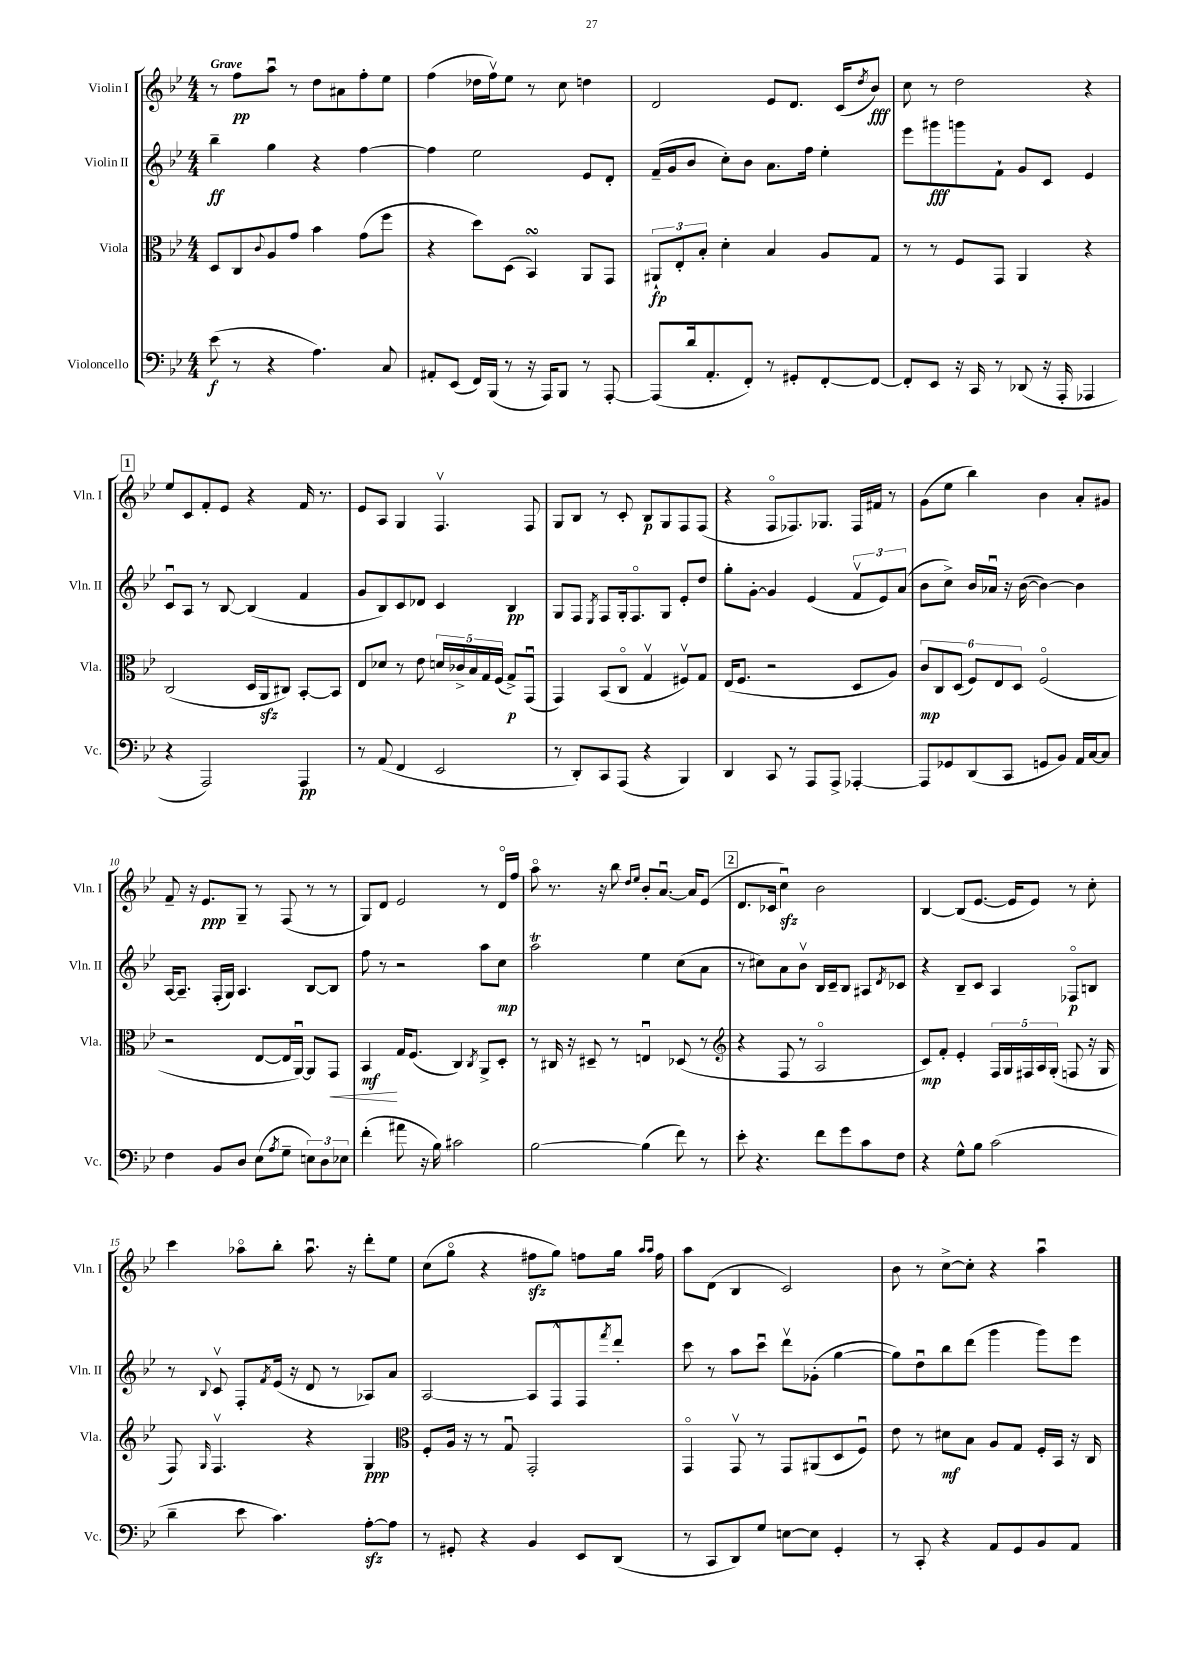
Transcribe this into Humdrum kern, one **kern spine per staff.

**kern	**dynam	**kern	**dynam	**kern	**dynam	**kern	**dynam
*part4	*part4	*part3	*part3	*part2	*part2	*part1	*part1
*staff4	*staff4	*staff3	*staff3	*staff2	*staff2	*staff1	*staff1
*I"Violoncello	*	*I"Viola	*	*I"Violin II	*	*I"Violin I	*
*I'Vc.	*	*I'Vla.	*	*I'Vln. II	*	*I'Vln. I	*
*clefF4	*	*clefC3	*	*clefG2	*	*clefG2	*
*k[b-e-]	*	*k[b-e-]	*	*k[b-e-]	*	*k[b-e-]	*
*M4/4	*	*M4/4	*	*M4/4	*	*M4/4	*
=1	=1	=1	=1	=1	=1	=1	=1
!	!	!	!	!	!	!LO:TX:a:B:t=Grave	!
(8e-\	f	8D/L	.	4bb-~\	ff	8r	.
8r	.	8C/	.	.	.	8ff\L	pp
.	.	8qqc/	.	.	.	.	.
4r	.	8A/	.	4gg\	.	8aau\J	.
.	.	8g/J	.	.	.	8r	.
4.A\)	.	4b-\	.	4r	.	8dd\L	.
.	.	.	.	.	.	8a#X\	.
.	.	(8g\L	.	[4ff\	.	8ff'\	.
8C/	.	8ff\J	.	.	.	8ee-\J	.
=2	=2	=2	=2	=2	=2	=2	=2
8AA#X'/L	.	4r	.	4ff\]	.	(4ff\	.
(8EE-/J	.	.	.	.	.	.	.
16FF/LL)	.	8dd\L)	.	2ee-\	.	16dd-X\LL	.
(16BBB-/JJ	.	.	.	.	.	16ffv\J)	.
8r	.	(8D\J	.	.	.	8ee-\J	.
16r	.	4BB-sSSs/)	.	.	.	8r	.
16AAA/KL)	.	.	.	.	.	.	.
8BBB-/J	.	.	.	.	.	8cc\	.
8r	.	8AA/L	.	8e-/L	.	4ddn\	.
[8AAA'/	.	8GG/J	.	8d'/J	.	.	.
=3	=3	=3	=3	=3	=3	=3	=3
(8AAA/L]	.	12AA#X`/L	fp	(16f~/LL	.	2d/	.
.	.	.	.	16g/J	.	.	.
.	.	12E-'/	.	.	.	.	.
16d/k	.	.	.	8b-/J	.	.	.
.	.	12B-'/J	.	.	.	.	.
8.AA'/	.	.	.	.	.	.	.
.	.	4d'\	.	8cc'\L)	.	.	.
8FF'/J)	.	.	.	8b-\J	.	.	.
8r	.	4B-/	.	8.a\L	.	8e-/L	.
8GG#X'/L	.	.	.	.	.	8.d/J	.
.	.	.	.	16ff\Jk	.	.	.
[8FF'/	.	8A/L	.	4ee-'\	.	.	.
.	.	.	.	.	.	(16c/KL	.
.	.	.	.	.	.	8qdd/	.
8FF/J_	.	8G/J	.	.	.	8b-/J)	fff
=4	=4	=4	=4	=4	=4	=4	=4
8FF'/L]	.	8r	.	8eee-\L	.	8cc\	.
8EE-/J	.	8r	.	8ggg#X\	fff	8r	.
16r	.	8F/L	.	8gggn\	.	2dd\	.
16CC/	.	.	.	.	.	.	.
8r	.	8GG/J	.	8f`\J	.	.	.
(8DD-X/	.	4AA/	.	8g/L	.	.	.
16r	.	.	.	8c/J	.	.	.
16AAA'/	.	.	.	.	.	.	.
4AAA-X/	.	4r	.	4e-/	.	4r	.
!!LO:LB:g=z
!!LO:REH:place=s1:t=1
=5	=5	=5	=5	=5	=5	=5	=5
4r	.	(2C/	.	8cu/L	.	8ee-/L	.
.	.	.	.	8A/J	.	8c/	.
2AAA/)	.	.	.	8r	.	8f'/	.
.	.	.	.	[8B-/	.	8e-/J	.
.	.	16D/LL	.	(4B-/]	.	4r	.
.	.	16AAzz/J	.	.	.	.	.
.	.	8C#X/J)	.	.	.	.	.
4AAA/	pp	[8BB-'/L	.	4f/	.	16f/	.
.	.	.	.	.	.	8.r	.
.	.	8BB-/J]	.	.	.	.	.
=6	=6	=6	=6	=6	=6	=6	=6
8r	.	8E-/L	.	8g/L	.	8e-/L	.
(8AA/	.	8d-X/J	.	8B-/)	.	8A/J	.
4FF/	.	8r	.	8c/	.	4G/	.
.	.	8e-\	.	8d-X/J	.	.	.
2EE-/	.	20dn/LL	.	4c/	.	4.Fv/	.
.	.	20c-X^/	.	.	.	.	.
.	.	20B-/	.	.	.	.	.
.	.	20G/	.	.	.	.	.
.	.	(20F/JJ	.	.	.	.	.
.	.	8G^/L)	p	4B-/	pp	.	.
.	.	(8GGu/J	.	.	.	8F/	.
=7	=7	=7	=7	=7	=7	=7	=7
8r	.	4GG/)	.	8G/L	.	8G/L	.
8DD'/L)	.	.	.	8F/J	.	8B-/J	.
.	.	.	.	8qE-/	.	.	.
8CC/	.	(8BB-/L	.	8F/L	.	8r	.
(8AAA/J	.	8C/J	.	16G'/k	.	8c'/	.
.	.	.	.	8.F/	.	.	.
4r	.	4Gv/	.	.	.	8B-/L	p
.	.	.	.	8G/J	.	8G/	.
4BBB-/)	.	8F#Xv/L)	.	8e-'/L	.	8F/	.
.	.	8G/J	.	8dd/J	.	(8F/J	.
=8	=8	=8	=8	=8	=8	=8	=8
4DD/	.	(16E-/KL	.	8gg'\L	.	4r	.
.	.	8.F/J	.	.	.	.	.
.	.	.	.	[8g'\J	.	.	.
8CC/	.	2r	.	4g/]	.	8F/L	.
8r	.	.	.	.	.	8.F-X/)	.
8AAA/L	.	.	.	(4e-/	.	.	.
.	.	.	.	.	.	8.G-X/J	.
8AAA^/J	.	.	.	.	.	.	.
[4AAA-X'/	.	8D/L	.	12fv/L	.	16F-/LL	.
.	.	.	.	.	.	16f#X/JJ	.
.	.	.	.	12e-/)	.	.	.
.	.	8A/J)	.	.	.	8r	.
.	.	.	.	(12a/J	.	.	.
=9	=9	=9	=9	=9	=9	=9	=9
8AAA-/L]	.	12c/L	mp	8b-\L	.	(8g\L	.
.	.	12C/	.	.	.	.	.
8GG-X/	.	.	.	8cc^\J)	.	8ee-\J	.
.	.	(12D/J	.	.	.	.	.
(8DD/	.	12F/L)	.	16b-/LL	.	4bb-\)	.
.	.	.	.	16a-Xu/JJ	.	.	.
.	.	12E-/	.	.	.	.	.
8CC/J	.	.	.	16r	.	.	.
.	.	12D/J	.	.	.	.	.
.	.	.	.	([16b-\	.	.	.
8GGn/L	.	(2F/	.	4b-\_)	.	4b-\	.
8BB-/J)	.	.	.	.	.	.	.
16AA/LL	.	.	.	4b-\]	.	8a'/L	.
[16C/J	.	.	.	.	.	.	.
8C/J]	.	.	.	.	.	8g#X/J	.
!!LO:LB:g=z
=10	=10	=10	=10	=10	=10	=10	=10
4F\	.	2r	.	[16A/KL	.	8f~/	.
.	.	.	.	8.A~/J]	.	.	.
.	.	.	.	.	.	16r	.
.	.	.	.	.	.	8.e-/L	ppp
8BB-/L	.	.	.	(16F'/LL	.	.	.
.	.	.	.	16G/JJ)	.	.	.
8D/J	.	.	.	4.A/	.	8G~/J	.
(8E-\L	.	[8E-/L	.	.	.	8r	.
8qA/	.	.	.	.	.	.	.
8G~\J	.	16E-/L]	.	.	.	(8F/	.
.	.	[16AAu/JJ)	.	.	.	.	.
12En\L)	.	8AA/L]	.	[8B-/L	.	8r	.
12D\	.	.	.	.	.	.	.
!	!	!	!LO:HP:b	!	!	!	!
.	.	8GG/J	<	8B-/J]	.	8r	.
12E-X\J	.	.	.	.	.	.	.
=11	=11	=11	=11	=11	=11	=11	=11
(4f'\	.	4BB-/	mf	8ff\	.	8G/L)	.
.	.	.	.	8r	.	8d/J	.
8a#X\	.	16G/KL	[	2r	.	2e-/	.
.	.	(8.F/J	.	.	.	.	.
16r	.	.	.	.	.	.	.
16B-\)	.	.	.	.	.	.	.
2c#X\	.	4C/)	.	.	.	.	.
.	.	8qC/	.	.	.	.	.
.	.	8AA^/L	.	8aa\L	.	8r	.
.	.	8D'/J	.	8cc\J	mp	16d/LL	.
.	.	.	.	.	.	16ff/JJ	.
=12	=12	=12	=12	=12	=12	=12	=12
[2B-\	.	8r	.	2aat\	.	8aa\	.
.	.	16C#X/	.	.	.	8.r	.
.	.	16r	.	.	.	.	.
.	.	8D#X~/	.	.	.	.	.
.	.	.	.	.	.	16r	.
.	.	8r	.	.	.	8bb-\	.
.	.	.	.	.	.	16qqdd/LL	.
.	.	.	.	.	.	16qqee-/JJ	.
(4B-\]	.	4Enu/	.	4ee-\	.	8b-'/L	.
.	.	.	.	.	.	[8.au/J	.
8f\)	.	(8D-X/	.	(8cc\L	.	.	.
.	.	.	.	.	.	16a/KL]	.
8r	.	8r	.	8a\J	.	(8e-/J	.
!!LO:REH:place=s1:t=2
=13	=13	=13	=13	=13	=13	=13	=13
*	*	*clefG2	*	*	*	*	*
8e-'\	.	4r	.	8r	.	8.d/L	.
4.r	.	.	.	8cc#X\L)	.	.	.
.	.	.	.	.	.	16c-X/Jk	.
.	.	8F/	.	8a\	.	4cczzu\)	.
.	.	8r	.	8b-v\J	.	.	.
8f\L	.	2A/	.	16B-/LL	.	2b-\	.
.	.	.	.	16c~/J	.	.	.
8g\	.	.	.	8B-/J	.	.	.
8c\	.	.	.	8A#X/L	.	.	.
.	.	.	.	8qd/	.	.	.
8F\J	.	.	.	8c-X/J	.	.	.
=14	=14	=14	=14	=14	=14	=14	=14
4r	.	8c/L)	mp	4r	.	[4B-/	.
.	.	8f'/J	.	.	.	.	.
8G^^\L	.	4e-'/	.	8B-~/L	.	(8B-/L]	.
8B-\J	.	.	.	8c/J	.	[8.e-/J	.
(2c\	.	20F/LL	.	4A/	.	.	.
.	.	20G/	.	.	.	.	.
.	.	.	.	.	.	16e-/KL]	.
.	.	20F#X/	.	.	.	.	.
.	.	.	.	.	.	8e-/J)	.
.	.	20A/	.	.	.	.	.
.	.	(20G'/JJ	.	.	.	.	.
.	.	8Fn/	.	8F-X/L	p	8r	.
.	.	16r	.	8Bn/J	.	8cc'\	.
.	.	16G/	.	.	.	.	.
!!LO:LB:g=z
=15	=15	=15	=15	=15	=15	=15	=15
4d~\	.	8F/)	.	8r	.	4ccc\	.
.	.	16qqG/	.	8qqB-/	.	.	.
.	.	4.Fv/	.	8cv/	.	.	.
8e-\	.	.	.	8F'/L	.	8aa-X\L	.
.	.	.	.	8qf/	.	.	.
4.c\)	.	.	.	(16e-/Jk	.	8bb-'\J	.
.	.	.	.	16r	.	.	.
.	.	4r	.	8d/	.	8.aa-u\	.
.	.	.	.	8r	.	.	.
.	.	.	.	.	.	16r	.
[8Azz'\L	.	4G/	ppp	8A-X/L)	.	8ddd'\L	.
8A\J]	.	.	.	8a/J	.	8ee-\J	.
=16	=16	=16	=16	=16	=16	=16	=16
*	*	*clefC3	*	*	*	*	*
8r	.	8F'/L	.	[2A/	.	(8cc\L	.
8GG#X'/	.	16A/Jk	.	.	.	8gg\J	.
.	.	16r	.	.	.	.	.
4r	.	8r	.	.	.	4r	.
.	.	8Gu/	.	.	.	.	.
4BB-/	.	2GG'/	.	8A/L]	.	8ff#Xzz\L	.
.	.	.	.	8F^^/	.	8gg\J)	.
8EE-/L	.	.	.	8F/	.	8ffn\L	.
.	.	.	.	8qfff/	.	.	.
(8DD/J	.	.	.	8ddd'/J	.	16gg\Jk	.
.	.	.	.	.	.	16qqaa/LL	.
.	.	.	.	.	.	16qqaa/JJ	.
.	.	.	.	.	.	16ff\	.
=17	=17	=17	=17	=17	=17	=17	=17
8r	.	4GG/	.	8ccc\	.	8aa\L	.
8CC/L	.	.	.	8r	.	(8d\J	.
8DD/)	.	8GGv/	.	8aa\L	.	4B-/	.
8G/J	.	8r	.	8cccu\J	.	.	.
[8En\L	.	8GG/L	.	8dddv\L	.	2c/)	.
8E\J]	.	(8AA#X/	.	(8g-X'\J	.	.	.
4GG'/	.	8D/	.	[4gg\	.	.	.
.	.	8Fu/J)	.	.	.	.	.
=18	=18	=18	=18	=18	=18	=18	=18
8r	.	8e-\	.	8gg\L])	.	8b-\	.
8CC'/	.	8r	.	8ddu\	.	8r	.
4r	.	8d#X\L	mf	8bb-\	.	[8cc^\L	.
.	.	8B-\J	.	(8ddd\J	.	8cc'\J]	.
8AA/L	.	8A/L	.	4ggg\	.	4r	.
8GG/	.	8G/J	.	.	.	.	.
8BB-/	.	16F'/LL	.	8ggg\L)	.	4aau\	.
.	.	16BB-/JJ	.	.	.	.	.
8AA/J	.	16r	.	8eee-\J	.	.	.
.	.	16C/	.	.	.	.	.
==	==	==	==	==	==	==	==
*-	*-	*-	*-	*-	*-	*-	*-
